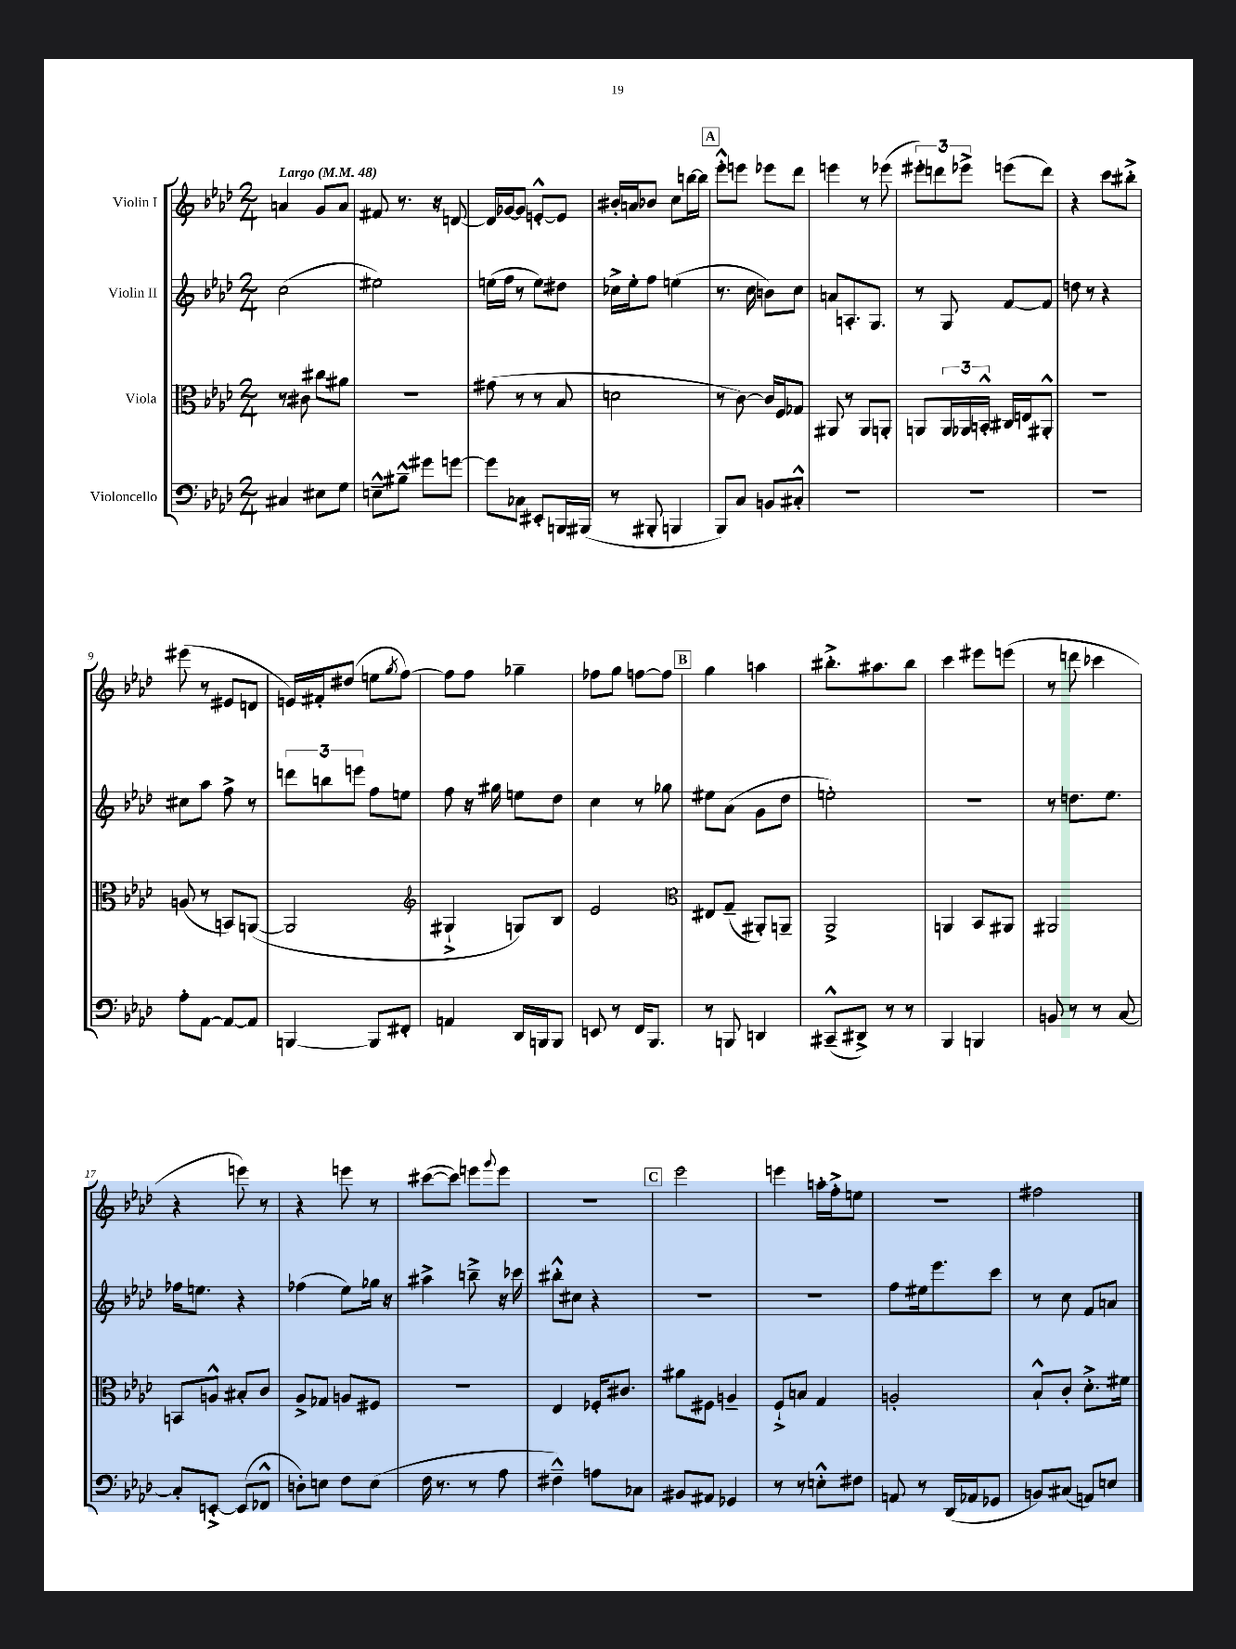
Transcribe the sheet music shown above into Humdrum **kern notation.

**kern	**kern	**kern	**kern
*part4	*part3	*part2	*part1
*staff4	*staff3	*staff2	*staff1
*I"Violoncello	*I"Viola	*I"Violin II	*I"Violin I
*clefF4	*clefC3	*clefG2	*clefG2
*k[b-e-a-d-]	*k[b-e-a-d-]	*k[b-e-a-d-]	*k[b-e-a-d-]
*M2/4	*M2/4	*M2/4	*M2/4
*MM48	*MM48	*MM48	*MM48
=1	=1	=1	=1
!	!	!	!LO:TX:a:B:t=Largo
4C#X/	8r	(2cc\	4an/
.	8c#X\	.	.
8E#X\L	8cc#X\L	.	8g/L
8G\J	8a#X\J	.	8a/J
=2	=2	=2	=2
8En~^^\L	2r	2ee#X\)	8f#X/
8B#X~^^\J	.	.	8.r
8g#X\L	.	.	.
.	.	.	16r
[8gn\J	.	.	[8dn/
=3	=3	=3	=3
8g\L]	(8g#X\	(16een\LL	16d/LL]
.	.	16ff\JJ	[16g-X/J
8C-X\J	8r	8r	8g-/J]
8EE#X'/L	8r	8ee\L)	[8en'^^/L
16BBBn/L	8B-/	8dd#X\J	8e/J]
(16BBB#X/JJ	.	.	.
=4	=4	=4	=4
8r	2dn\	16cc-X^\LL	16b#X'/LL
.	.	16ee-'\J	16an/J
8BBB#X'/	.	8ff\J	8b-X/J
4BBBn/	.	(4een\	8cc\L
.	.	.	[16bbn\L
.	.	.	16bb\JJ]
!!LO:REH:place=s1:t=A
=5	=5	=5	=5
8BBB-/L)	8r	8.r	8eee-'^^\L
8C/J	[8c\)	.	8eeen\J
.	.	16cc\	.
8BBn/L	16c/LL]	8bn\L)	8eee-X\L
.	16F/J	.	.
8C#X'^^/J	8G-X/J	8cc\J	8ddd-\J
=6	=6	=6	=6
2r	8AA#X/	8an/L	4eeen\
.	8r	8.An'/	.
.	8AA#/L	.	8r
.	.	8.G/J	.
.	8AAn'/J	.	(8eee-X\
=7	=7	=7	=7
2r	8AAn/L	8r	12eee#X'\L)
.	.	.	12dddn\
.	24AA/L	8G/	.
.	24AA-X/	.	12eee-X^\J
.	24BBn'^^/JJ	.	.
.	16C#X/LL	[8f/L	(8eeen\L
.	16En/J	.	.
.	8AA#X'^^/J	8f/J]	8ddd\J)
=8	=8	=8	=8
2r	2r	8ddn\	4r
.	.	8r	.
.	.	4r	8ccc\L
.	.	.	8bb#X'^\J
!!LO:LB:g=z
=9	=9	=9	=9
8A-'\L	(8An/	8cc#X\L	(8eee#X\
[8AA-\J	8r	8aa-\J	8r
8AA-/L_	8BBn/L)	8ff^\	8e#X/L
8AA-/J]	([8AAn/J	8r	8dn/J
=10	=10	=10	=10
[4BBBn/	2AA/]	12dddn\L	16en/LL)
.	.	.	16f#X'/J
.	.	12bbn\	.
.	.	.	(8dd#X/J
.	.	12eeen\J	.
8BBB/L]	.	8ff\L	8een\L
.	.	.	8qgg/
8FF#X'/J	.	8een\J	[8ff\J)
=11	=11	=11	=11
*	*clefG2	*	*
4AAn/	4G#X`^/	8ff\	8ff\L]
.	.	16r	8ff\J
.	.	16gg#X\	.
16DD-/LL	8Gn/L)	8een\L	4gg-X~\
16BBBn/J	.	.	.
8BBB/J	8B-/J	8dd-\J	.
=12	=12	=12	=12
8EEn/	2e-/	4cc\	8ff-X\L
8r	.	.	8gg\J
16FF/KL	.	8r	[8ffn\L
8.BBB-/J	.	.	.
.	.	8gg-X\	8ff\J]
!!LO:REH:place=s1:t=B
=13	=13	=13	=13
*	*clefC3	*	*
8r	8E#X/L	8ee#X\L	4gg\
8BBBn/	(8G~/J	(8a-\J	.
4DDn/	8AA#X'/L)	8g\L	4aan\
.	8AAn~/J	8dd-\J	.
=14	=14	=14	=14
(8CC#X~^^/L	2AA-^/	2een'\)	8.bb#X'^\L
8DD#X^/J)	.	.	.
.	.	.	8.aa#X\
8r	.	.	.
8r	.	.	8bb#\J
=15	=15	=15	=15
4BBB-/	4AAn/	2r	4ccc\
4BBBn/	8BB-/L	.	8eee#X\L
.	8AA#X/J	.	(8eeen\J
=16	=16	=16	=16
8BBn/	2AA#X/	8r	8r
8r	.	8.ddn\L	8dddn\
8r	.	.	4ccc-X\
.	.	8.ee-\J	.
[8C/	.	.	.
!!LO:LB:g=z
=17	=17	=17	=17
8C'/L]	8BBn/L	16ff-X\KL	4r
.	.	8.een\J	.
[8EEn'^/J	8An^^/J	.	.
(8EE/L]	8B#X'/L	4r	8eeen\)
8FF-X^^/J	8c/J	.	8r
=18	=18	=18	=18
8Dn'\L)	8A-^/L	(4ff-X\	4r
8En\J	8G-X/J	.	.
8F\L	8An/L	8ee-\L)	8eeen\
(8E\J	8F#X/J	16gg-X\Jk	8r
.	.	16r	.
=19	=19	=19	=19
16F\	2r	4aa#X^\	([8ccc#X\L
8.r	.	.	.
.	.	.	8ccc#\J])
8r	.	8bbn~^\	8eeen\L
.	.	.	8qqggg/
8A-\	.	16r	8eee\J
.	.	16ccc-X\	.
=20	=20	=20	=20
4F#X~^^\)	4E-/	8bb#X'^^\L	2r
.	.	8cc#X\J	.
8An\L	16F-X'/KL	4r	.
.	8.c#X/J	.	.
8C-X\J	.	.	.
!!LO:REH:place=s1:t=C
=21	=21	=21	=21
8BB#X/L	8a#X\L	2r	2eee-\
8AA#X/J	8F#X\J	.	.
4GG-X/	4An~/	.	.
=22	=22	=22	=22
8r	8F`^/L	2r	4eeen\
8r	8Bn/J	.	.
8En'^^\L	4G/	.	16aan'\LL
.	.	.	16ff'^\J
8F#X\J	.	.	8een\J
=23	=23	=23	=23
8AAn/	2An'/	8ff\L	2r
8r	.	16ee#X\k	.
.	.	8.eee-\	.
(16DD-/LL	.	.	.
16AA-X/J	.	.	.
8GG-X/J	.	8ccc\J	.
=24	=24	=24	=24
8BBn/L)	8B-`^^/L	8r	2ff#X\
(8C#X/J	8c'/J	8cc\	.
8AAn/L)	8.d-'^\L	8f/L	.
8En/J	.	8an/J	.
.	16f#X\Jk	.	.
==	==	==	==
*-	*-	*-	*-
